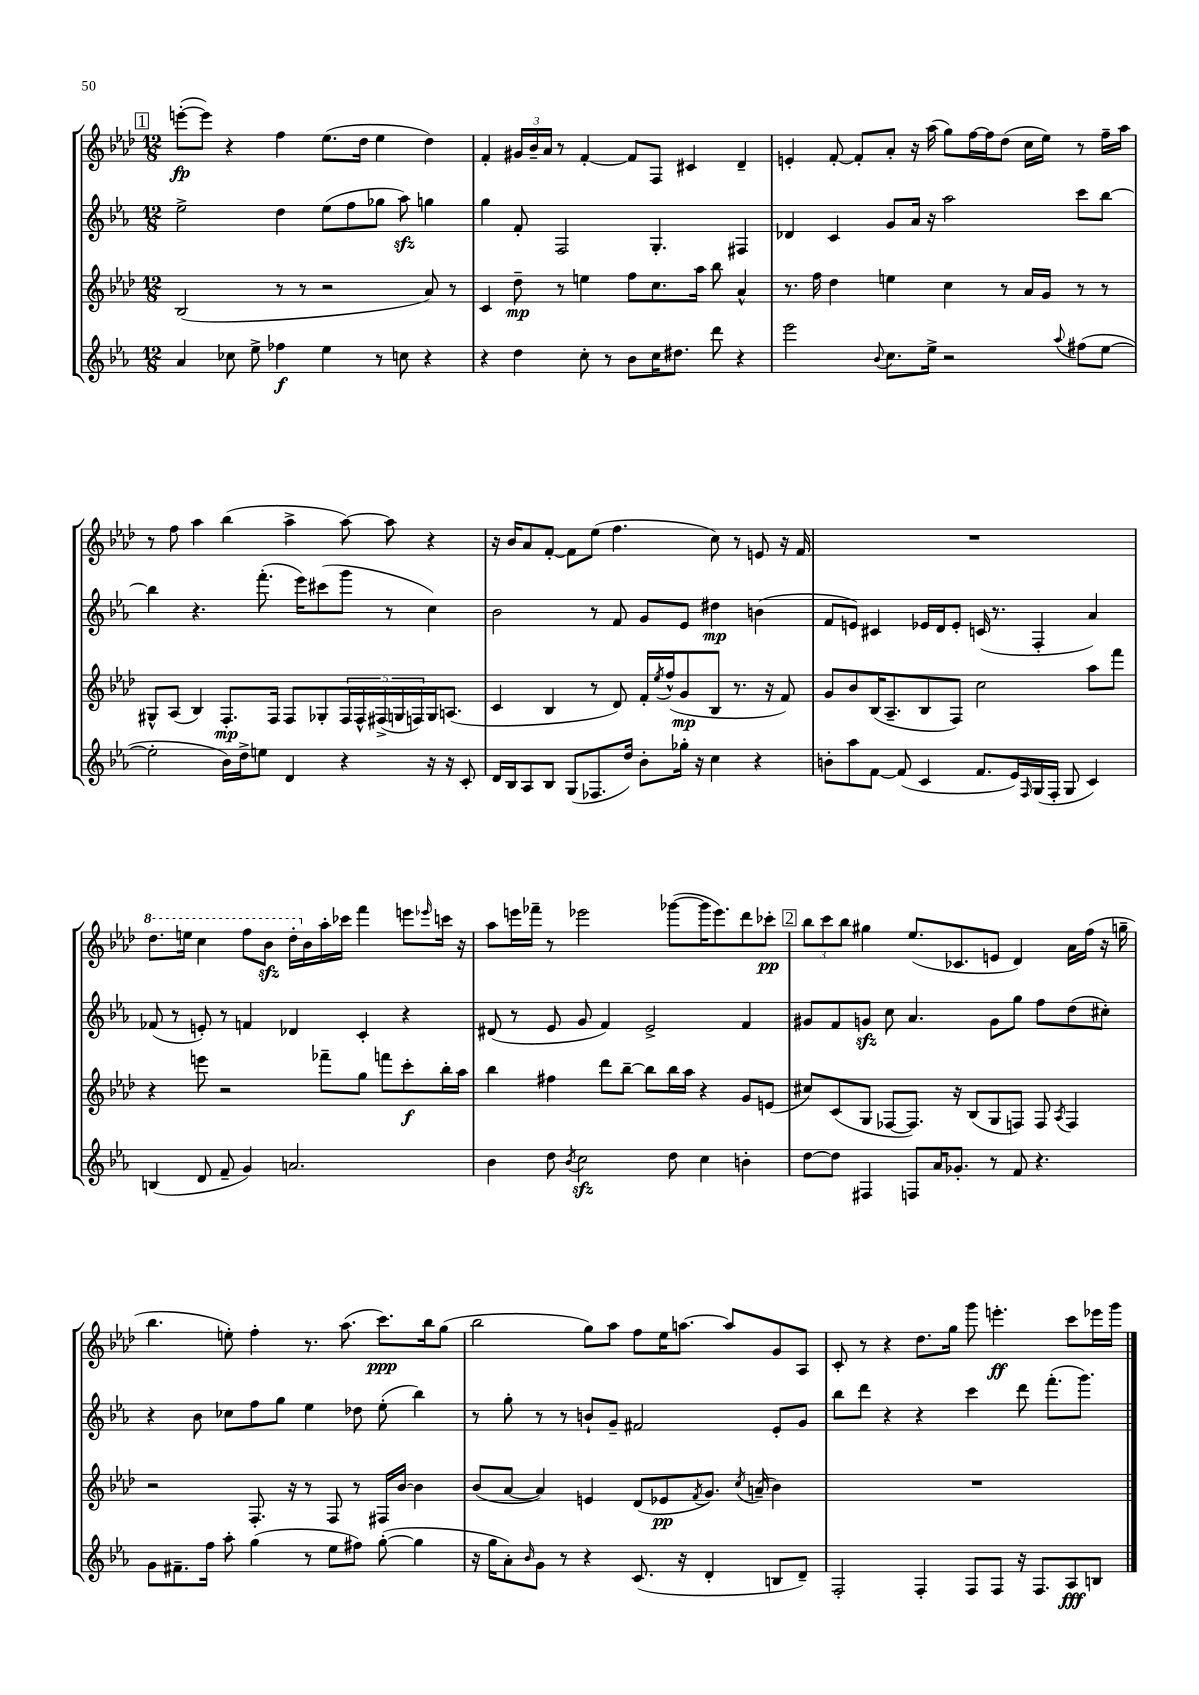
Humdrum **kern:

**kern	**kern	**kern	**kern
*staff4	*staff3	*staff2	*staff1
*clefG2	*clefG2	*clefG2	*clefG2
*k[b-e-a-]	*k[b-e-a-d-]	*k[b-e-a-]	*k[b-e-a-d-]
*M12/8	*M12/8	*M12/8	*M12/8
4a-	(2B-	2ee-^	([8eee'
.	.	.	8eee])
8cc-	.	.	4r
8ee-^	.	.	.
4ff-	8r	4dd	4ff
.	8r	.	.
4ee-	2r	(8ee-	(8.ee-
.	.	8ff	.
.	.	.	16dd-
8r	.	8gg-	4ee-
8cc	.	8aa-)	.
4r	8a-)	4gg	4dd-)
.	8r	.	.
=	=	=	=
4r	4c	4gg	4f'
4dd	8dd-~	8f'	24g#
.	.	.	24b-~
.	.	.	24a-
.	8r	2F	8r
8cc'	4ee	.	[4f'
8r	.	.	.
8b-	8ff	.	8f]
16cc	8.cc	4.G'	8F
8.dd#	.	.	.
.	.	.	4c#
.	16aa-	.	.
8ddd	8bb-	.	.
4r	4a-^^	4F#	4d-~
=	=	=	=
2eee-	8.r	4d-	4e'
.	16ff	.	.
.	4dd-	4c	[8f'
.	.	.	8f']
8qqb-	.	.	.
8.cc	4ee	8g	8a-'
.	.	16a-	16r
16ee-^	.	16r	(16aa-
2r	4cc	2aa-	8gg)
.	.	.	[16ff
.	.	.	16ff]
.	8r	.	(8dd-
.	16a-	.	16cc
.	16g	.	16ee-)
8qqaa-	.	.	.
(8ff#	8r	8ccc	8r
[8ee-	8r	[8bb-	16ff~
.	.	.	16aa-
=	=	=	=
2ee-']	8G#^^	4bb-]	8r
.	(8A-	.	8ff
.	4B-)	4.r	4aa-
16b-)	8.F'	.	(4bb-
16dd^	.	.	.
8ee	.	(8.fff'	.
.	16F	.	.
4d	8F	.	4aa-^
.	.	16eee-)	.
.	8G-'	(8ccc#	.
4r	20F	8ggg	[8aa-)
.	20F^^	.	.
.	(20F#^	.	.
.	.	8r	8aa-]
.	20G	.	.
.	20F)	.	.
16r	16G	4cc)	4r
16r	(8.A	.	.
8c'	.	.	.
=	=	=	=
16d	4c	2b-	16r
16B-	.	.	16b-
8A-	.	.	8a-
8B-	4B-	.	[8f'
(8G	.	.	8f]
8.F-	8r	8r	(8ee-
.	8d-)	8f	4.ff
16dd)	.	.	.
8b-'	16f'	8g	.
.	8qee-	.	.
.	(16ff^^	.	.
16gg-'	8g	8e-	.
16r	.	.	.
4cc	8B-	4dd#	8cc)
.	8.r	.	8r
4r	.	(4b	8e
.	16r	.	.
.	8f)	.	16r
.	.	.	16f
=	=	=	=
8b'	8g	8f	1.r
8aa-	8b-	8e)	.
[8f	(16B-	4c#	.
.	8.A-~	.	.
(8f]	.	.	.
4c	8B-	16e-	.
.	.	16d	.
.	8F)	8e-'	.
8.f	2cc	(16c	.
.	.	8.r	.
16e-)	.	.	.
16qqF	.	.	.
(16G	.	4F'	.
16F'	.	.	.
8G	.	.	.
4c)	8aa-	4a-)	.
.	8fff	.	.
=	=	=	=
(4B	4r	(8f-	8.ddd-
.	.	8r	.
.	.	.	16eee
8d	8eee	8e')	4ccc
8f~	2r	8r	.
4g)	.	4f	8fff
.	.	.	8bb-
2.a	.	4d-	16ddd-'
.	.	.	16b-
.	8fff-~	.	16aa-'
.	.	.	16ccc-
.	8gg	4c'	4fff
.	8fff	.	.
.	8ccc'	4r	8eee
.	.	.	16qqeee-
.	16bb-'	.	16ccc
.	16aa-	.	16r
=	=	=	=
4b-	4bb-	(8d#	8aa-
.	.	8r	16eee
.	.	.	16fff-~
8dd	4ff#	8e-	8r
8qb-	.	.	.
2cc	.	8g	2eee-
.	8ddd-	4f)	.
.	[8bb-~	.	.
.	8bb-]	2e-^	.
8dd	16bb-	.	([8ggg-
.	16aa-	.	.
4cc	4r	.	16ggg-]
.	.	.	8.eee-)
4b'	8g	4f	8ddd-
.	(8e	.	8ccc-'
=	=	=	=
[8dd	8cc#)	8g#	12bb-
.	.	.	12ccc
8dd]	(8c	8f	.
.	.	.	12bb-
4F#	8G	8g	4gg#
.	[8F-	8cc	.
8F	8.F-])	4.a-	(8.ee-
16a-	.	.	.
8.g-'	16r	.	8.c-
.	(8B-	.	.
8r	8G	8g	8e
8f	8F)	8gg	4d-)
4.r	8F	8ff	.
.	8qA-	.	.
.	4F	(8dd	16a-
.	.	.	(16ff
.	.	8cc#')	16r
.	.	.	16gg~
=	=	=	=
8g	2r	4r	4.bb-
8.f#~	.	.	.
.	.	8b-	.
16ff	.	.	.
8aa-'	.	8cc-	8ee')
(4gg	8.F'	8ff	4ff'
.	.	8gg	.
.	16r	.	.
8r	8r	4ee-	8.r
8ee-	8F	.	.
.	.	.	(8.aa-
8ff#)	8r	8dd-	.
([8gg'	16F#	(8ee-'	8.ccc)
.	[16b-	.	.
4gg]	4b-]	4bb-)	.
.	.	.	16bb-
.	.	.	(8gg
=	=	=	=
16r	(8b-	8r	2bb-
16gg	.	.	.
8a-')	[8a-	8gg'	.
16qqb-	.	.	.
8g	4a-])	8r	.
8r	.	8r	.
4r	4e	8b`	8gg)
.	.	8g~	8aa-
(8.c	(8d-	2f#	8ff
.	8e-	.	16ee-
16r	.	.	[8.aa
.	8qf	.	.
4d'	8.g)	.	.
.	.	.	8aa]
.	8qcc	.	.
.	(16a~	.	.
8B	4b-)	8e-'	8g
8d~)	.	8g	8A-
=	=	=	=
2F'	1.r	8bb-	8c'
.	.	8ddd	8r
.	.	4r	4r
4F'	.	4r	8.dd-
.	.	.	16gg
8F	.	4ccc	8ggg
8F	.	.	4.eee'
16r	.	8ddd	.
8.F	.	.	.
.	.	(8.fff'	.
8A-	.	.	8ccc
.	.	8.ggg)	.
8B	.	.	16eee-
.	.	.	16ggg
==	==	==	==
*-	*-	*-	*-
